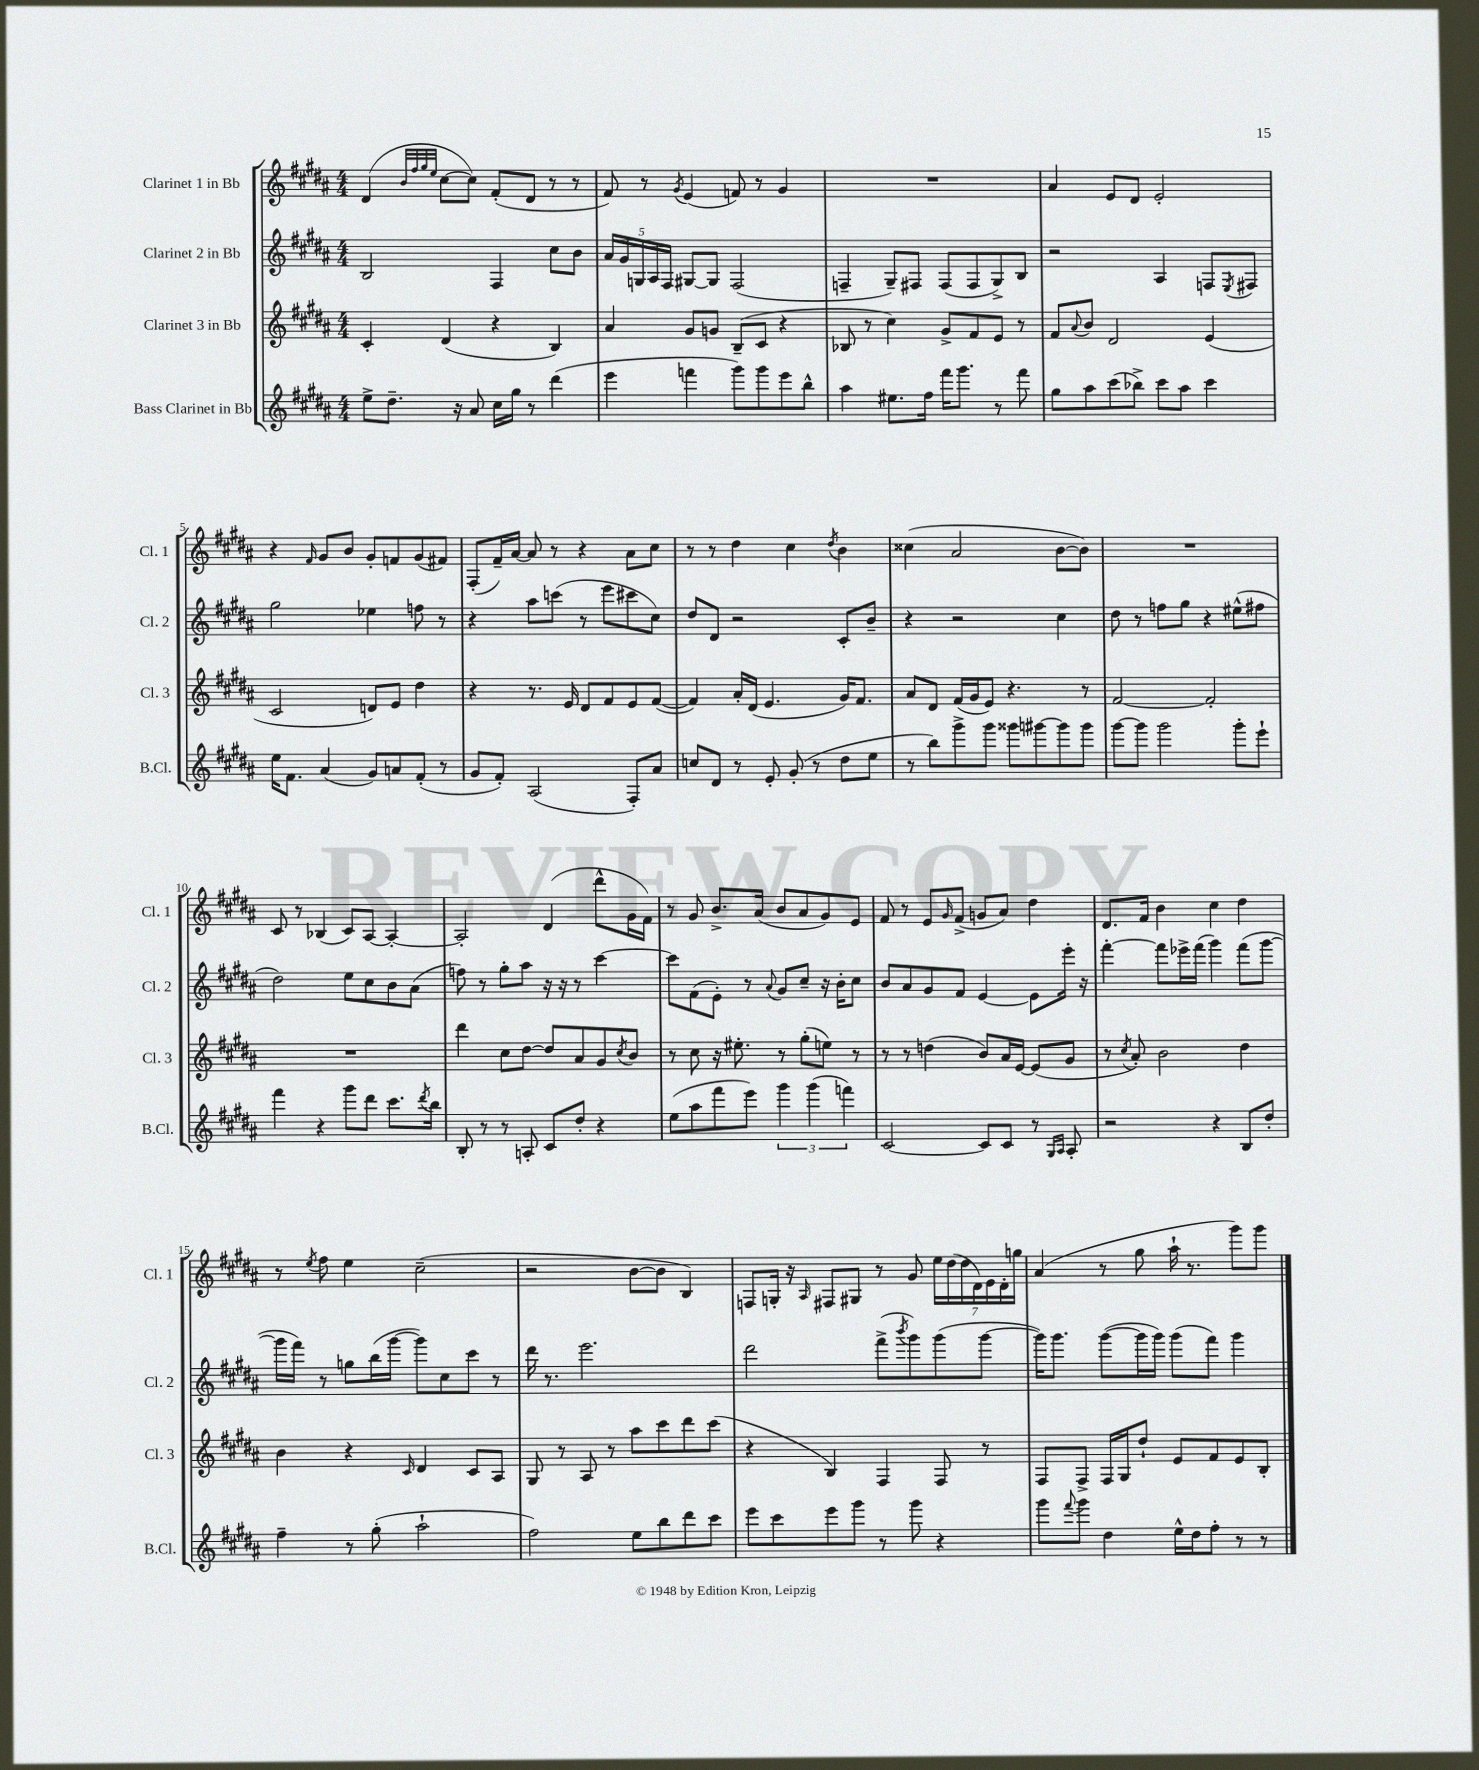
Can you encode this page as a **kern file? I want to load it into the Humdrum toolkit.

**kern	**kern	**kern	**kern
*part4	*part3	*part2	*part1
*staff4	*staff3	*staff2	*staff1
*I"Bass Clarinet in Bb	*I"Clarinet 3 in Bb	*I"Clarinet 2 in Bb	*I"Clarinet 1 in Bb
*I'B.Cl.	*I'Cl. 3	*I'Cl. 2	*I'Cl. 1
*clefG2	*clefG2	*clefG2	*clefG2
*k[f#c#g#d#a#]	*k[f#c#g#d#a#]	*k[f#c#g#d#a#]	*k[f#c#g#d#a#]
*M4/4	*M4/4	*M4/4	*M4/4
=1	=1	=1	=1
8ee^\L	4c#'/	2B/	(4d#/
8.dd#~\J	.	.	.
.	.	.	32qqb/LLL
.	.	.	32qqff#/
.	.	.	32qqgg#/
.	.	.	32qqee/JJJ
.	(4d#/	.	[8cc#\L
16r	.	.	.
8a#/	.	.	8cc#\J])
16cc#\LL	4r	4F#/	(8f#'/L
16gg#\JJ	.	.	.
8r	.	.	8d#/J
(4ddd#\	4B/)	8cc#\L	8r
.	.	8b\J	8r
=2	=2	=2	=2
4eee\	4a#/	20a#/LL	8f#/)
.	.	20g#/	.
.	.	20Gn/	.
.	.	.	8r
.	.	20A#/	.
.	.	20F#/JJ	.
.	.	.	8qg#/
4fffn\	8g#/L	[8G#X/L	(4e/
.	8gn/J	8G#/J]	.
8ggg#\L)	(8B~/L	(2F#/	8fn/)
8ggg#\	8c#/J	.	8r
8eee\	4r	.	4g#/
8bb^^\J	.	.	.
=3	=3	=3	=3
4aa#\	8B-X/	4Fn~/	1r
.	8r	.	.
8.ee#X\L	4cc#\)	8G#~/L)	.
.	.	8F#X/J	.
16ff#\Jk	.	.	.
16fff#\KL	8g#^/L	(8F#/L	.
8.ggg#\J	.	.	.
.	8f#/	8F#/	.
8r	8e/J	8G#^/)	.
8fff#\	8r	8B/J	.
=4	=4	=4	=4
8gg#\L	8f#/L	2r	4a#/
.	8qqa#/	.	.
8aa#\	8b/J	.	.
(8ccc#\	2d#/	.	8e/L
8bb-X^\J)	.	.	8d#/J
8ccc#\L	.	4A#/	2e'/
8aa#\J	.	.	.
4ccc#\	(4e/	8Fn/L	.
.	.	8qE/	.
.	.	8F#X/J	.
!!LO:LB:g=z
=5	=5	=5	=5
16ee\KL	2c#/	2gg#\	4r
8.f#\J	.	.	.
.	.	.	16qqf#/
(4a#/	.	.	8g#/L
.	.	.	8b/J
8g#/L)	8dn/L)	4ee-X\	8g#'/L
8an/	8e/J	.	8fn/
(8f#'/J	4dd#\	8ffn\	(8g#/
8r	.	8r	8f#X/J)
=6	=6	=6	=6
8g#/L	4r	4r	(8F#'/L
8f#'/J)	.	.	16f#~/L)
.	.	.	[16a#/JJ
(2A#/	8.r	8aa#\L	8a#/]
.	.	(8cccn\J	8r
.	16e/	.	.
.	8d#/L	8r	4r
.	8f#/	8eee\L	.
8F#'/L)	8e/	8ccc#X\	8a#\L
8a#/J	([8f#/J	8cc#\J)	8cc#\J
=7	=7	=7	=7
8ccn/L	4f#/])	8dd#/L	8r
8d#/J	.	8d#/J	8r
8r	16a#'/LL	2r	4dd#\
.	(16d#/JJ	.	.
8e'/	4.e/	.	.
(8g#'/	.	.	4cc#\
8r	.	.	.
.	.	.	8qdd#/
8dd#\L	16g#/KL)	8c#'/L	4b\
.	8.f#/J	.	.
8ee\J	.	8b~/J	.
=8	=8	=8	=8
8r	8a#/L	4r	(4cc##X\
8bb\L)	8d#/J	.	.
8ggg#^\	(16f#/LL	2r	2a#/
.	16g#/J	.	.
8ggg#\J	8e/J)	.	.
8ggg##X\L	4.r	.	.
[8ggg#X\	.	.	.
8ggg#\]	.	4cc#\	[8b\L
8ggg#\J	8r	.	8b\J])
=9	=9	=9	=9
[8ggg#\L	[2f#/	8dd#\	1r
8ggg#\J]	.	8r	.
2ggg#\	.	8ffn\L	.
.	.	8gg#\J	.
.	2f#'/]	4r	.
8ggg#'\L	.	(8ee#X^^\L	.
8eee`\J	.	8ff#X\J	.
!!LO:LB:g=z
=10	=10	=10	=10
4fff#\	1r	2dd#\)	8c#/
.	.	.	8r
4r	.	.	(4B-X/
8ggg#\L	.	8ee\L	8c#/L)
8ddd#\J	.	8cc#\	[8A#/J
8.ccc#\L	.	8b\	4A#'/_
.	.	(8a#\J	.
8qddd#/	.	.	.
16bb\Jk	.	.	.
=11	=11	=11	=11
8B'/	4ddd#\	8ffn\)	2A#'/]
8r	.	8r	.
8r	8cc#\L	8gg#'\L	.
8An'/	[8dd#\J	8aa#\J	.
8c#/L	8dd#/L]	16r	(4d#/
.	.	16r	.
8dd#'/J	8a#/	8r	.
4r	8g#/	[4ccc#\	8ddd#^^\L
.	8qcc#/	.	.
.	8b/J	.	16g#\L
.	.	.	16f#\JJ)
=12	=12	=12	=12
(8ee\L	8r	8ccc#\L]	8r
8aa#\	8cc#\	(8f#\	8g#/
8fff#\	16r	8e'\J)	8.b^/L
.	8.ee#X'\	.	.
8eee\J)	.	8r	.
.	.	.	(16a#/Jk
.	.	8qqa#/	.
6ggg#\	8r	8g#/L	8b/L
.	(8gg#'\L	8cc#~/J	8a#/
(6ggg#\	.	.	.
.	8een\J)	16r	8g#/)
.	.	16b'\KL	.
6fffn\)	.	.	.
.	8r	8cc#\J	8e/J
=13	=13	=13	=13
[2c#/	8r	8b/L	8f#/
.	8r	8a#/	8r
.	(4ddn\	8g#/	8e/L
.	.	.	16qqg#/
.	.	8f#/J	(8f#^/J
8c#/L]	8b/L)	[4e/	8gn/L
8c#/J	16a#/L	.	8a#/J)
.	[16e/JJ	.	.
8r	(8e/L]	8e\L]	4dd#\
16qqG#/LL	.	.	.
16qqA#/JJ	.	.	.
8A#'/	8g#/J	16eee'\Jk	.
.	.	16r	.
=14	=14	=14	=14
2r	8r	[4fff#'\	8.d#/L
.	8qcc#/	.	.
.	8a#'/)	.	.
.	.	.	16f#/Jk
.	2b\	8fff#\L]	4b\
.	.	16eee-X^\L	.
.	.	(16fff#\JJ	.
4r	.	4ggg#\)	4cc#\
8B/L	4dd#\	(8fff#\L	4dd#\
8dd#'/J	.	[8ggg#\J	.
!!LO:LB:g=z
=15	=15	=15	=15
4ff#~\	4b\	16ggg#\LL]	8r
.	.	16fff#\JJ)	.
.	.	.	8qee/
.	.	8r	8ff#\
8r	4r	8ggn\L	4ee\
(8gg#'\	.	(16bb\L	.
.	.	[16ggg#\JJ	.
.	16qqc#/	.	.
2aa#`\	4d#/	8ggg#\L])	(2cc#~\
.	.	8cc#\	.
.	8c#/L	8ccc#\J	.
.	8A#/J	8r	.
=16	=16	=16	=16
2ff#\)	8G#/	16ddd#\	2r
.	.	8.r	.
.	8r	.	.
.	8A#/	2.eee\	.
.	8r	.	.
8ee\L	8aa#\L	.	[8b\L
8bb\	8ccc#\	.	8b\J]
8ddd#\	8ddd#\	.	4B/)
8ccc#\J	(8ccc#\J	.	.
=17	=17	=17	=17
8eee\L	4r	2ddd#\	8Fn/L
8ccc#\	.	.	16Gn'/Jk
.	.	.	16r
.	.	.	16qqA#/
8eee\	4B/)	.	8F#X/L
8ggg#\J	.	.	8G#X/J
8r	4F#/	(8fff#^\L	8r
.	.	8qbbb/	.
8ggg#\	.	8ggg#\)	8g#/
4r	8F#/	(8ggg#\	28ee\LL
.	.	.	(28dd#\
.	.	.	28dd#\
.	.	.	28d#\)
.	8r	[8ggg#\J	.
.	.	.	28e\
.	.	.	28d#'\
.	.	.	28ggn\JJ
=18	=18	=18	=18
8ggg#\L	8F#/L	16ggg#\KL])	(4a#/
.	.	8.ggg#\J	.
8qqfff#/	.	.	.
8ggg#\J	8F#^/J	.	.
4dd#\	16F#/LL	([8ggg#\L	8r
.	16G#/J	.	.
.	8dd#`/J	16ggg#\L]	8gg#\
.	.	16ggg#\JJ)	.
16ee^^\LL	8e/L	(8ggg#\L	16aa#`\
16dd#\J	.	.	8.r
8ff#'\J	8f#/	8fff#\J)	.
8r	8e/	4ggg#\	8ggg#\L)
8r	8B'/J	.	8ggg#\J
==	==	==	==
*-	*-	*-	*-
